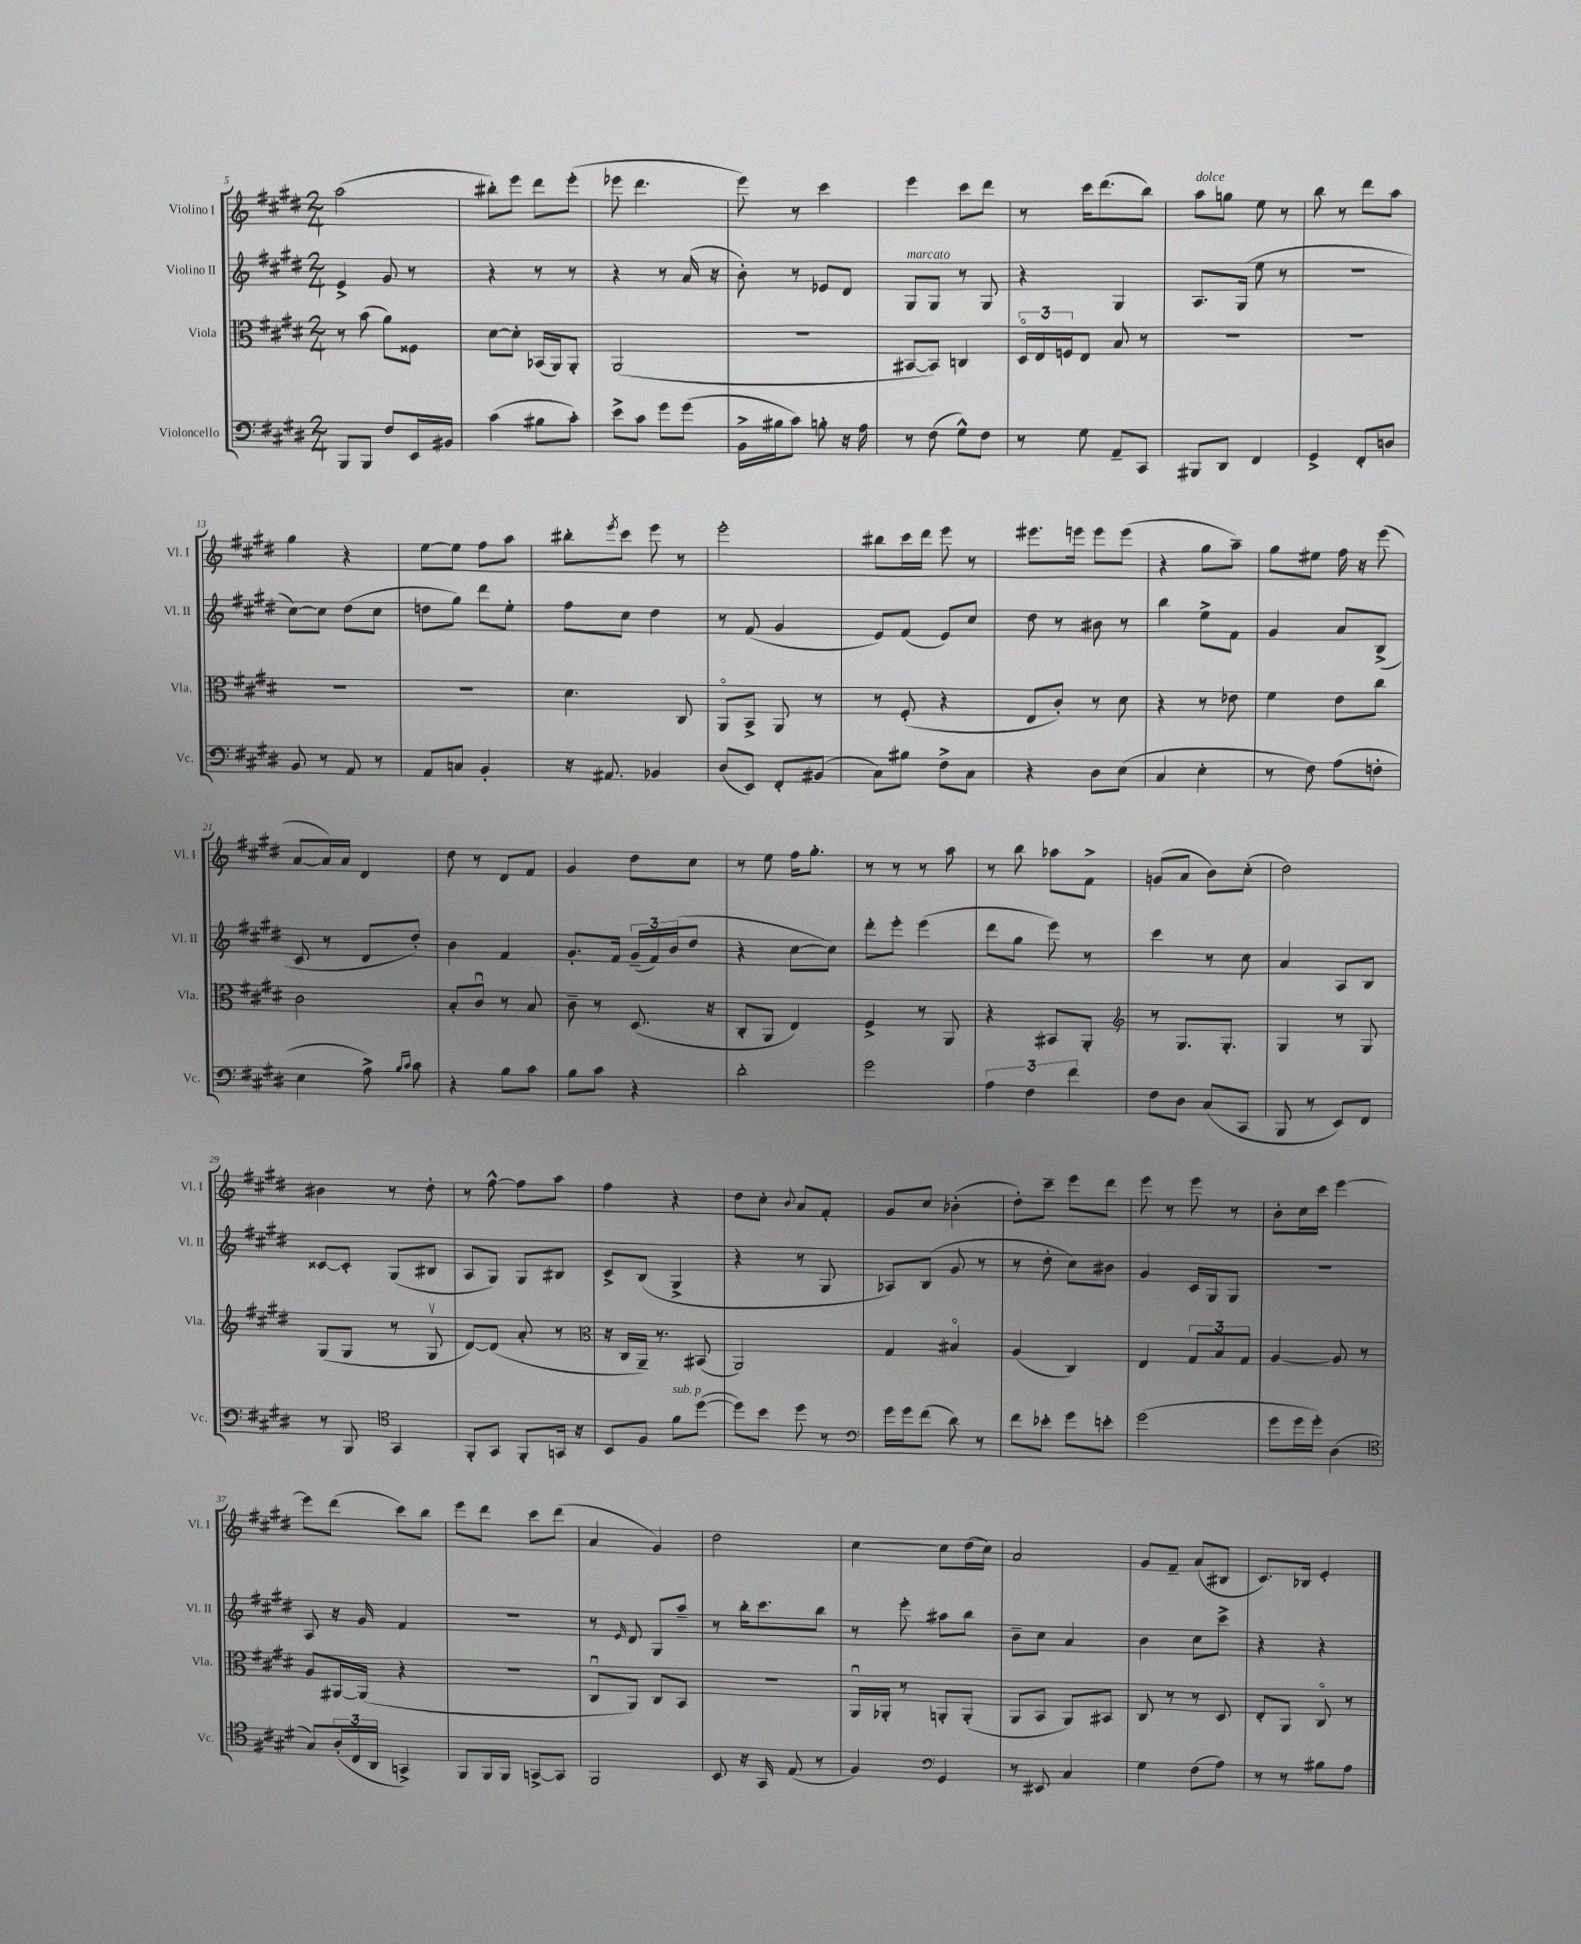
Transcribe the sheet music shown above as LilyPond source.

<<
\new StaffGroup <<
\new Staff = "s0" \with { instrumentName = "Violino I" shortInstrumentName = "Vl. I" } {
    \clef treble \key e \major \numericTimeSignature \time 2/4
    a''2( |
    bis''8-.) e'''8 dis'''8 e'''8-.( |
    ees'''8 dis'''4. |
    e'''8) r8 cis'''4 |
    e'''4 cis'''8 dis'''8 |
    r8 cis'''16 dis'''8.( b''8) |
    a''8^\markup { \italic "dolce" } g''8 e''8 r8 |
    b''8 r8 dis'''8 a''8 |
    gis''4 r4 |
    e''8~ e''8 fis''8 a''8 |
    bis''8-. \acciaccatura { e'''8 } cis'''8 e'''8 r8 |
    e'''2-. |
    bis''8 cis'''16 dis'''16 e'''8 r8 |
    eis'''8. e'''16 e'''8 e'''8( |
    r4 gis''8 a''8--) |
    gis''8 eis''8 fis''16 r16 e'''8( |
    a'8~ a'16) a'16 dis'4 |
    dis''8 r8 dis'8 fis'8 |
    gis'4 dis''8 cis''8 |
    r8 e''8 fis''16 gis''8.-. |
    r8 r8 r8 a''8 |
    r8 b''8 aes''8 fis'8-> |
    g'8( a'8 b'8) cis''8-.( |
    dis''2) |
    bis'4 r8 dis''8-. |
    r8 fis''8~-^ fis''8 a''8 |
    fis''4 r4 |
    dis''8 cis''8-. \appoggiatura { b'8 } a'8 fis'8-. |
    gis'8 cis''8 bes'4-.( |
    dis''8-.) cis'''8-- e'''8 dis'''8 |
    e'''8 r8 e'''8 r8 |
    b'8-. cis''16 cis'''16 e'''4~ |
    e'''8 dis'''8( cis'''8) b''8 |
    e'''8 dis'''8 cis'''8 dis'''8( |
    a'4 gis'4) |
    dis''2 |
    cis''4~ cis''8 dis''16( cis''16) |
    a'2 |
    gis'8 fis'8-- a'8( bis8 |
    cis'8.) bes16 e'4-. \bar "|." |
}
\new Staff = "s1" \with { instrumentName = "Violino II" shortInstrumentName = "Vl. II" } {
    \clef treble \key e \major \numericTimeSignature \time 2/4
    e'4-> gis'8 r8 |
    r4 r8 r8 |
    r4 r8 a'16( r16 |
    b'8-.) r8 ees'8 dis'8 |
    gis8^\markup { \italic "marcato" } gis8 r8 gis8 |
    r4 gis4 |
    a8. gis16( e''8 r8 |
    r2 |
    cis''8~) cis''8 dis''8( cis''8 |
    d''8 gis''8) dis'''8 e''8-. |
    fis''8 cis''8 dis''4 |
    r8 fis'8( gis'4 |
    e'8) fis'8( e'8) cis''8 |
    dis''8 r8 bis'8 r8 |
    b''4 e''8-> fis'8 |
    gis'4 a'8 b8->( |
    cis'8 r8 dis'8 dis''8-.) |
    b'4 fis'4 |
    gis'8.-. fis'16 \tuplet 3/2 { gis'16--( fis'16) b'16( } dis''8 |
    r4 cis''8~ cis''8) |
    dis'''8-. e'''8-. e'''4( |
    dis'''8 gis''8 e'''8) r8 |
    cis'''4 r8 cis''8 |
    a'4 a8 b8 |
    cisis'8~ cisis'8-. gis8( bis8 |
    a8 gis8) gis8 bis8 |
    cis'8-> b8( gis4-> |
    r4 r8 gis8 |
    aes8) b8( gis'8 r8 |
    r8 dis''8-. cis''8) bis'8 |
    gis'4 cis'16 gis16 gis8 |
    r2 |
    a8 r16 gis'16 fis'4 |
    R2 |
    r8 \grace { e'16 } dis'8 gis8 a''8-- |
    r8 b''16-. cis'''8. b''8 |
    r8 e'''8-. ais''8 b''8 |
    b'8-- cis''8 a'4 |
    b'4 cis''8 cis'''8-> |
    r4 r4 \bar "|." |
}
\new Staff = "s2" \with { instrumentName = "Viola" shortInstrumentName = "Vla." } {
    \clef alto \key e \major \numericTimeSignature \time 2/4
    r8 b'8( a'8) fisis8 |
    dis'8~ dis'8-. bes,16( a,16) a,8-. |
    a,2( |
    r2 |
    bis,8~ bis,8) c4 |
    \tuplet 3/2 { dis16\flageolet e16 f16 } e8 b8 r8 |
    R2 |
    R2 |
    R2 |
    R2 |
    dis'4. cis8 |
    a,8\flageolet b,8-> a,8 r8 |
    r8 fis8-.( r4 |
    e8 cis'8-.) r8 dis'8 |
    r4 r8 ees'8 |
    fis'4 e'8 cis''8 |
    cis'2 |
    b8-. cis'8\downbow r8 b8 |
    cis'8-- r8 dis8.( r16 |
    cis8-. a,8 e4) |
    fis4-> r8 a,8 |
    r4 bis,8 a,8-. |
    \clef treble r8 gis8. gis8.-. |
    gis4 r8 gis8 |
    gis8( gis8 r8 gis8\upbow |
    dis'8~) dis'8( a'8-. r8 |
    \clef alto r16 cis16 a,16--) r8. bis,8( |
    a,2) |
    gis4 bis4\flageolet |
    a4( cis4) |
    e4 \tuplet 3/2 { gis8 b8 gis8 } |
    a4~ a8 r8 |
    a8 ais,16~ ais,16( r4 |
    R2 |
    cis8\downbow a,8) cis8 b,8 |
    R2 |
    a,16\downbow aes,16-. r8 a,8-. a,8-.( |
    a,8 b,8 a,8) bis,8 |
    cis8 r8 r8 dis8 |
    e8-. a,8 cis8\flageolet r8 \bar "|." |
}
\new Staff = "s3" \with { instrumentName = "Violoncello" shortInstrumentName = "Vc." } {
    \clef bass \key e \major \numericTimeSignature \time 2/4
    b,,8 b,,8 fis8 e,16 bis,16 |
    cis'4( bis8 cis'8-.) |
    e'8-> cis'8 gis'8 gis'8( |
    b,16-> bis16 cis'8) b8-. r16 a16 |
    r8 fis8( gis8-^) fis8 |
    r8 gis8 a,8-- cis,8 |
    bis,,8 dis,8 fis,4 |
    gis,4-> fis,8-. d8 |
    b,8 r8 a,8 r8 |
    a,8 c8 b,4-. |
    r16 ais,8. bes,4 |
    dis8( e,8) fis,8-. bis,8( |
    cis8) bis8 fis8-> cis8 |
    r4 dis8 e8( |
    cis4 e4-. |
    r8 fis8) a8( f8-. |
    e4 a8->) \grace { b16 cis'16 } cis'8 |
    r4 b8 cis'8 |
    b8 cis'8 r4 |
    dis'2-. |
    gis'2 |
    \tuplet 3/2 { a4 fis4 fis'4 } |
    fis8 dis8 cis8( cis,8 |
    b,,8 r8 e,8) fis,8 |
    r8 b,,8 \clef tenor gis,4 |
    fis,8-. gis,8 fis,8-. g,16 r16 |
    b,8 fis8 fis'8^\markup { \italic "sub. p" } dis''8~( |
    dis''8) b'8 dis''8 r8 |
    \clef bass gis'16 gis'16 fis'8( dis'8) r8 |
    fis'8 ees'8-. gis'8 e'8-. |
    gis'2( |
    gis'8 gis'16 gis'16-.) dis4( |
    \clef tenor gis8) \tuplet 3/2 { a16-.( cis16 a,16 } g,4->) |
    fis,8 fis,16 fis,16 g,8~-> g,8 |
    fis,2 |
    b,8 r16 gis,16 e8( r8 |
    fis4) \clef bass gis,4 |
    r8 eis,8 cis4 |
    gis4 fis8( a8) |
    r8 r8 bis8 a8 \bar "|." |
}
>>
>>
\layout { \context { \Score currentBarNumber = #5 } }
